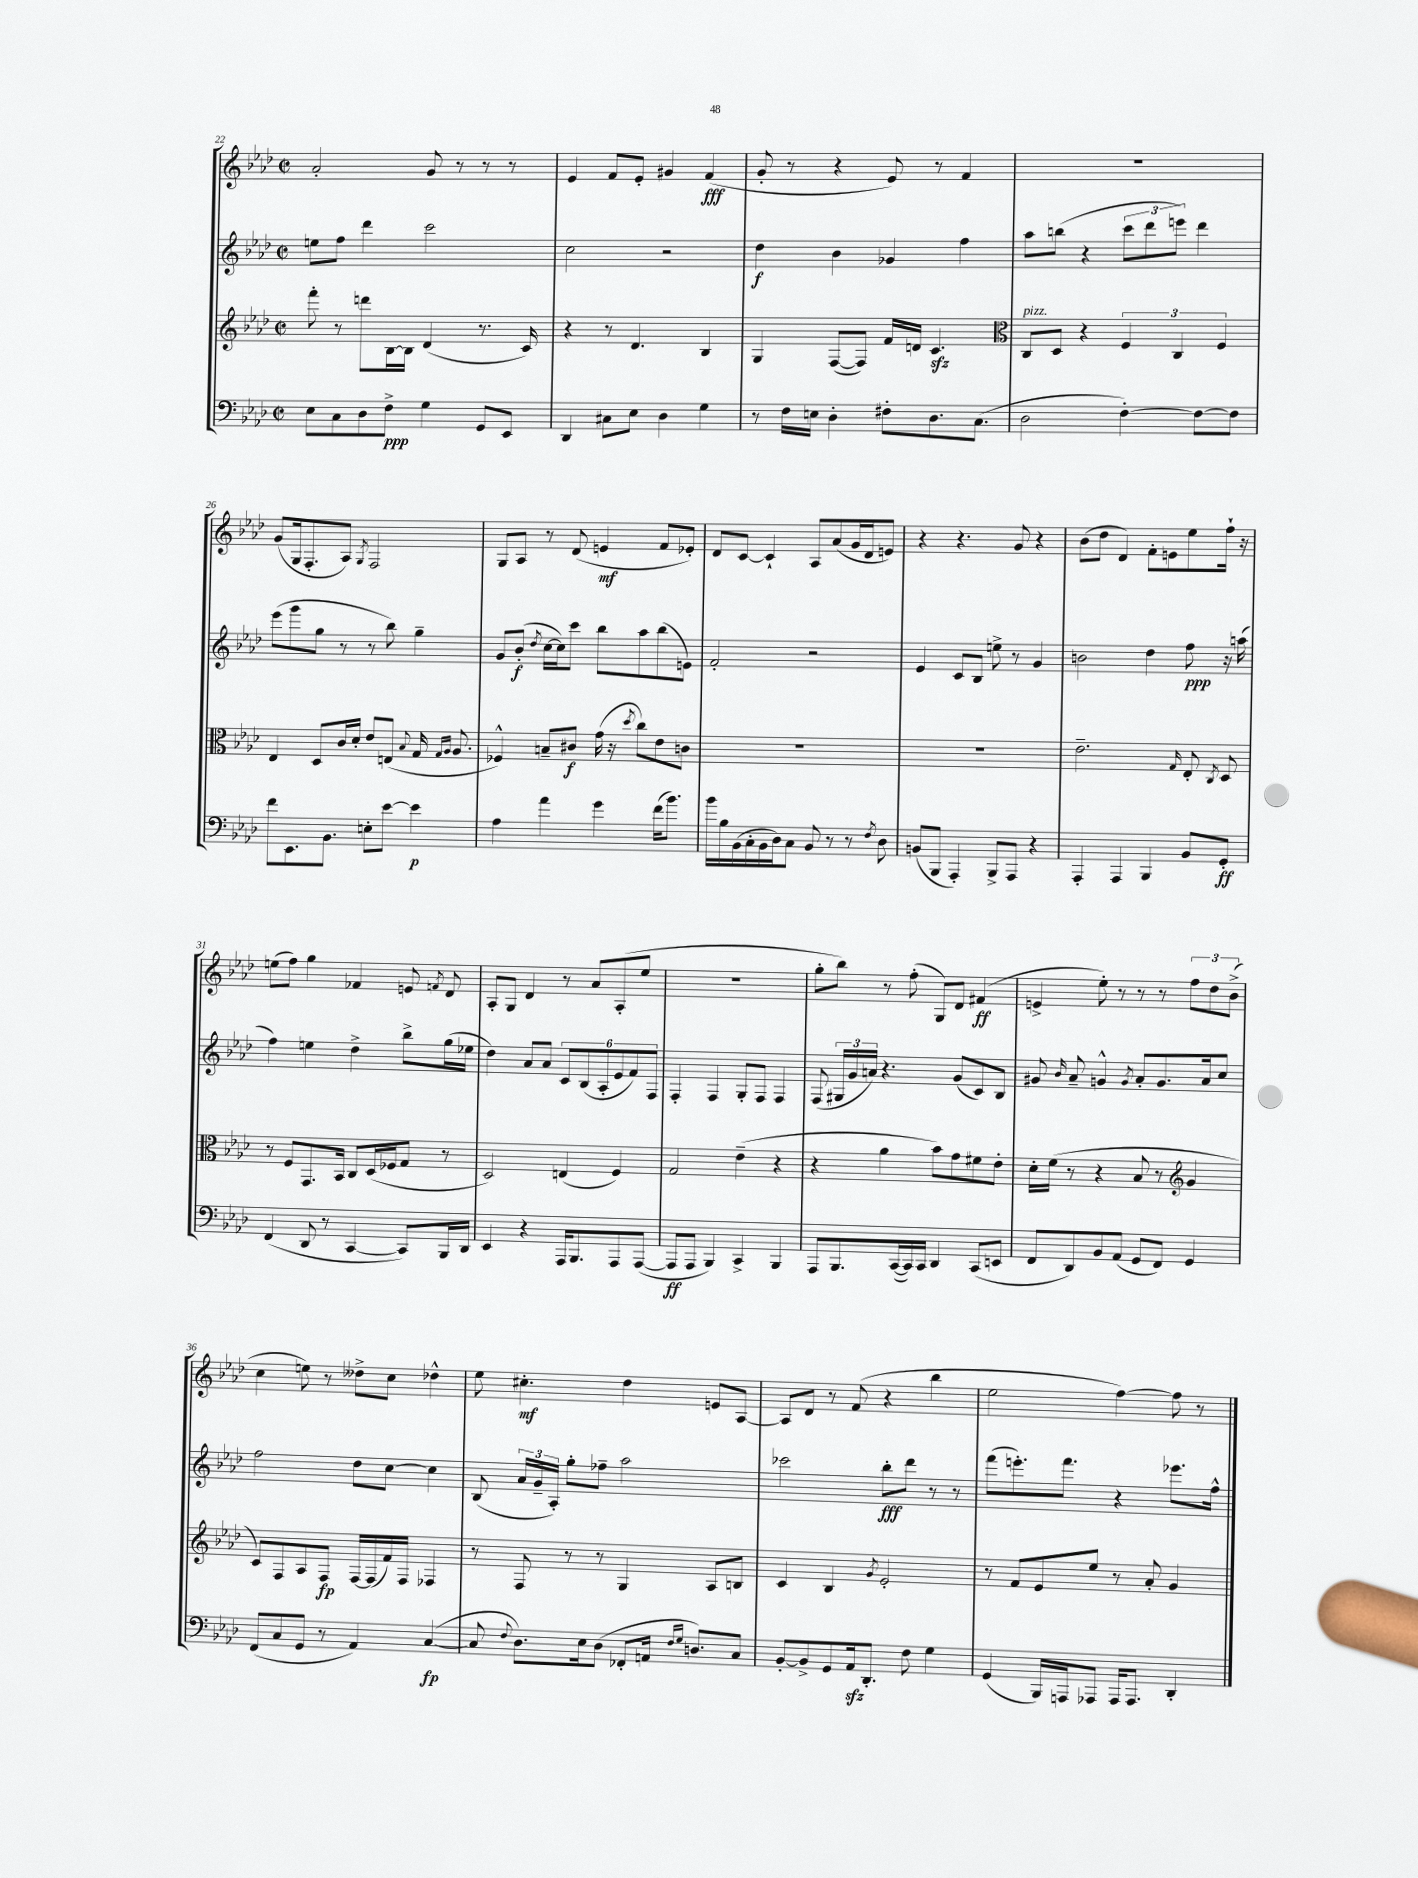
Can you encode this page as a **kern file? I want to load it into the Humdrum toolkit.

**kern	**kern	**kern	**kern
*staff4	*staff3	*staff2	*staff1
*clefF4	*clefG2	*clefG2	*clefG2
*k[b-e-a-d-]	*k[b-e-a-d-]	*k[b-e-a-d-]	*k[b-e-a-d-]
*M2/2	*M2/2	*M2/2	*M2/2
*met(c|)	*met(c|)	*met(c|)	*met(c|)
8E-	8fff'	8ee	2a-'
8C	8r	8ff	.
8D-	8ddd	4ddd-	.
8F^	[16B-	.	.
.	16B-]	.	.
4G	(4d-	2ccc	8g
.	.	.	8r
8GG	8.r	.	8r
8EE-	.	.	8r
.	16c)	.	.
=	=	=	=
4DD-	4r	2cc	4e-
8C#	8r	.	8f
8E-	4.d-	.	8e-'
4D-	.	2r	4g#
4G	4B-	.	(4f
=	=	=	=
8r	4G	4dd-	8g'
16F	.	.	8r
16E	.	.	.
4D-'	([8F	4b-	4r
.	8F])	.	.
8F#'	16f	4g-	8e-)
.	16d	.	.
8.D-	4.c	.	8r
.	.	4ff	4f
(8.C	.	.	.
=	=	=	=
*	*clefC3	*	*
2D-	8C	8aa-	1r
.	8D-	(8bb	.
.	4r	4r	.
[4F')	6F	12ccc	.
.	.	12ddd-	.
.	6C	12eee)	.
8F_	.	4ddd-	.
.	6F	.	.
8F]	.	.	.
=	=	=	=
8f	4E-	(8eee-	(8g
8.EE-	.	8ggg	16G
.	.	.	8.F'
.	8D-	8gg	.
8.BB-	.	.	.
.	16c	8r	8A-)
.	16d-'	.	.
.	.	.	8qG
8E'	8e-	8r	2F
[8e-	(8E	8bb-)	.
.	8qqB-	.	.
4e-]	16G	4gg~	.
.	16qqG	.	.
.	16qqA-	.	.
.	8.A-	.	.
=	=	=	=
4A-	4F-^^)	8g	8G
.	.	(8b-'	8A-
.	.	8qdd-	.
4a-	8B~	[16cc	8r
.	.	16cc])	.
.	8c#	8ccc	(8d-
4g	(16g	8bb-	4e
.	16r	.	.
.	8qdd-	.	.
.	8cc)	8aa-	.
(16f	8e-	(8bb-	8f
8.b-)	.	.	.
.	8c	8e)	8e-')
=	=	=	=
16b-	1r	2f'	8d-
16B-	.	.	.
(16BB-	.	.	[8c
16C'	.	.	.
16BB-	.	.	4c`]
16D-)	.	.	.
8C	.	.	.
8BB-	.	2r	8A-
8r	.	.	(8a-
8r	.	.	16g
.	.	.	16d-
8qF	.	.	.
8D-	.	.	8e)
=	=	=	=
(8BB	1r	4e-	4r
8BBB-	.	.	.
4AAA-')	.	8c	4.r
.	.	8B-	.
8BBB-^	.	8ee^	.
8AAA-	.	8r	8g
4r	.	4g	4r
=	=	=	=
4AAA-'	2.e-~	2b	(8b-
.	.	.	8dd-
4AAA-	.	.	4d-)
4BBB-	.	4dd-	8f'
.	.	.	8e
.	16qqG	.	.
8BB-	8E-'	8ff	8ee-
.	8qC	.	.
8GG'	8D-	16r	16ff`
.	.	(16aa	16r
=	=	=	=
(4FF	8r	4ff)	(8ee
.	8F	.	8ff)
8DD-	8.GG	4ee	4gg
8r	.	.	.
.	16BB-	.	.
[4CC	8C	4dd-^	4f-
.	(16D-	.	.
.	16F-	.	.
8CC])	8G	8bb-^	8e
.	.	.	8qf
16BBB-	8r	(16gg	8d-
16DD-	.	16ee-	.
=	=	=	=
4EE-	2D-)	4dd-)	8A-'
.	.	.	8G
4r	.	8a-	4d-
.	.	8a-	.
16AAA-	(4E	12c	8r
8.BBB-	.	.	.
.	.	(12B-	.
.	.	.	8a-
.	.	12A-'	.
8AAA-	4F)	12e-	(8A-'
.	.	12f)	.
([8AAA-	.	.	8ee-
.	.	12F	.
=	=	=	=
8AAA-]	2G	4F'	1r
8AAA-	.	.	.
4BBB-)	.	4F	.
4CC^	(4e-~	8G'	.
.	.	8F	.
4BBB-	4r	4F	.
=	=	=	=
8AAA-	4r	(8F	8gg'
8.BBB-	.	24G#	8bb-)
.	.	24g	.
.	.	24a)	.
.	4a-	4.r	8r
([16CC	.	.	.
16CC])	.	.	(8ff'
16CC	.	.	.
4DD-	8b-)	.	8G)
.	8g	(8g	8d-
(8CC	8f#	8c)	(4f#
8EE	8e-'	8B-	.
=	=	=	=
8FF	16d-'	8g#	4e^
.	(16f	.	.
.	.	16qqb-	.
8DD-)	8r	8a-~	.
8BB-	4r	4g^^	8ee-')
(8AA-	.	.	8r
.	.	8qg	.
8GG	8B-	8a-'	8r
8FF)	8r	8.g	8r
*	*clefG2	*	*
4GG	4g	.	12ff
.	.	16a-	.
.	.	.	12dd-
.	.	8cc	.
.	.	.	(12b-^
=	=	=	=
(8FF	8c)	2ff	4cc
8C	8F	.	.
8GG	8A-	.	8ee)
8r	8F	.	8r
4AA-)	[16F	8dd-	8dd--^
.	(16F]	.	.
.	16f)	[8cc	8cc
.	16F	.	.
([4C	4F-	4cc]	4dd-^^
=	=	=	=
8C]	8r	(8B-	8ee-
8qqF	.	.	.
8.D-)	8F	24a-	4.cc#'
.	.	24g~	.
.	.	24A-')	.
.	8r	8gg'	.
16E-	.	.	.
(8D-	8r	8ff-~	.
8FF-'	4G	2aa-	4dd-
16AA	.	.	.
16qqF	.	.	.
16qqG	.	.	.
8.D)	.	.	.
.	8A-	.	8e
8C	8B	.	[8A-
=	=	=	=
[8BB-'	4c	2ccc-	8A-]
8BB-^]	.	.	8d-
8GG	4B-	.	8r
16AA-	.	.	(8f
8.DD-'	.	.	.
.	8qg	.	.
.	2e-'	8bb-'	4r
8F	.	8ddd-	.
4G	.	8r	4bb-
.	.	8r	.
=	=	=	=
(4GG	8r	(8fff	2ee-
.	8f	8.eee')	.
16BBB-)	8e-	.	.
16AAA	.	8.fff	.
8AAA-	8ee-	.	.
16AAA-	8r	4r	[4ff)
8.AAA-	.	.	.
.	8a-'	.	.
4DD-'	4g	8.eee-	8ff]
.	.	.	8r
.	.	16ff^^	.
==	==	==	==
*-	*-	*-	*-
